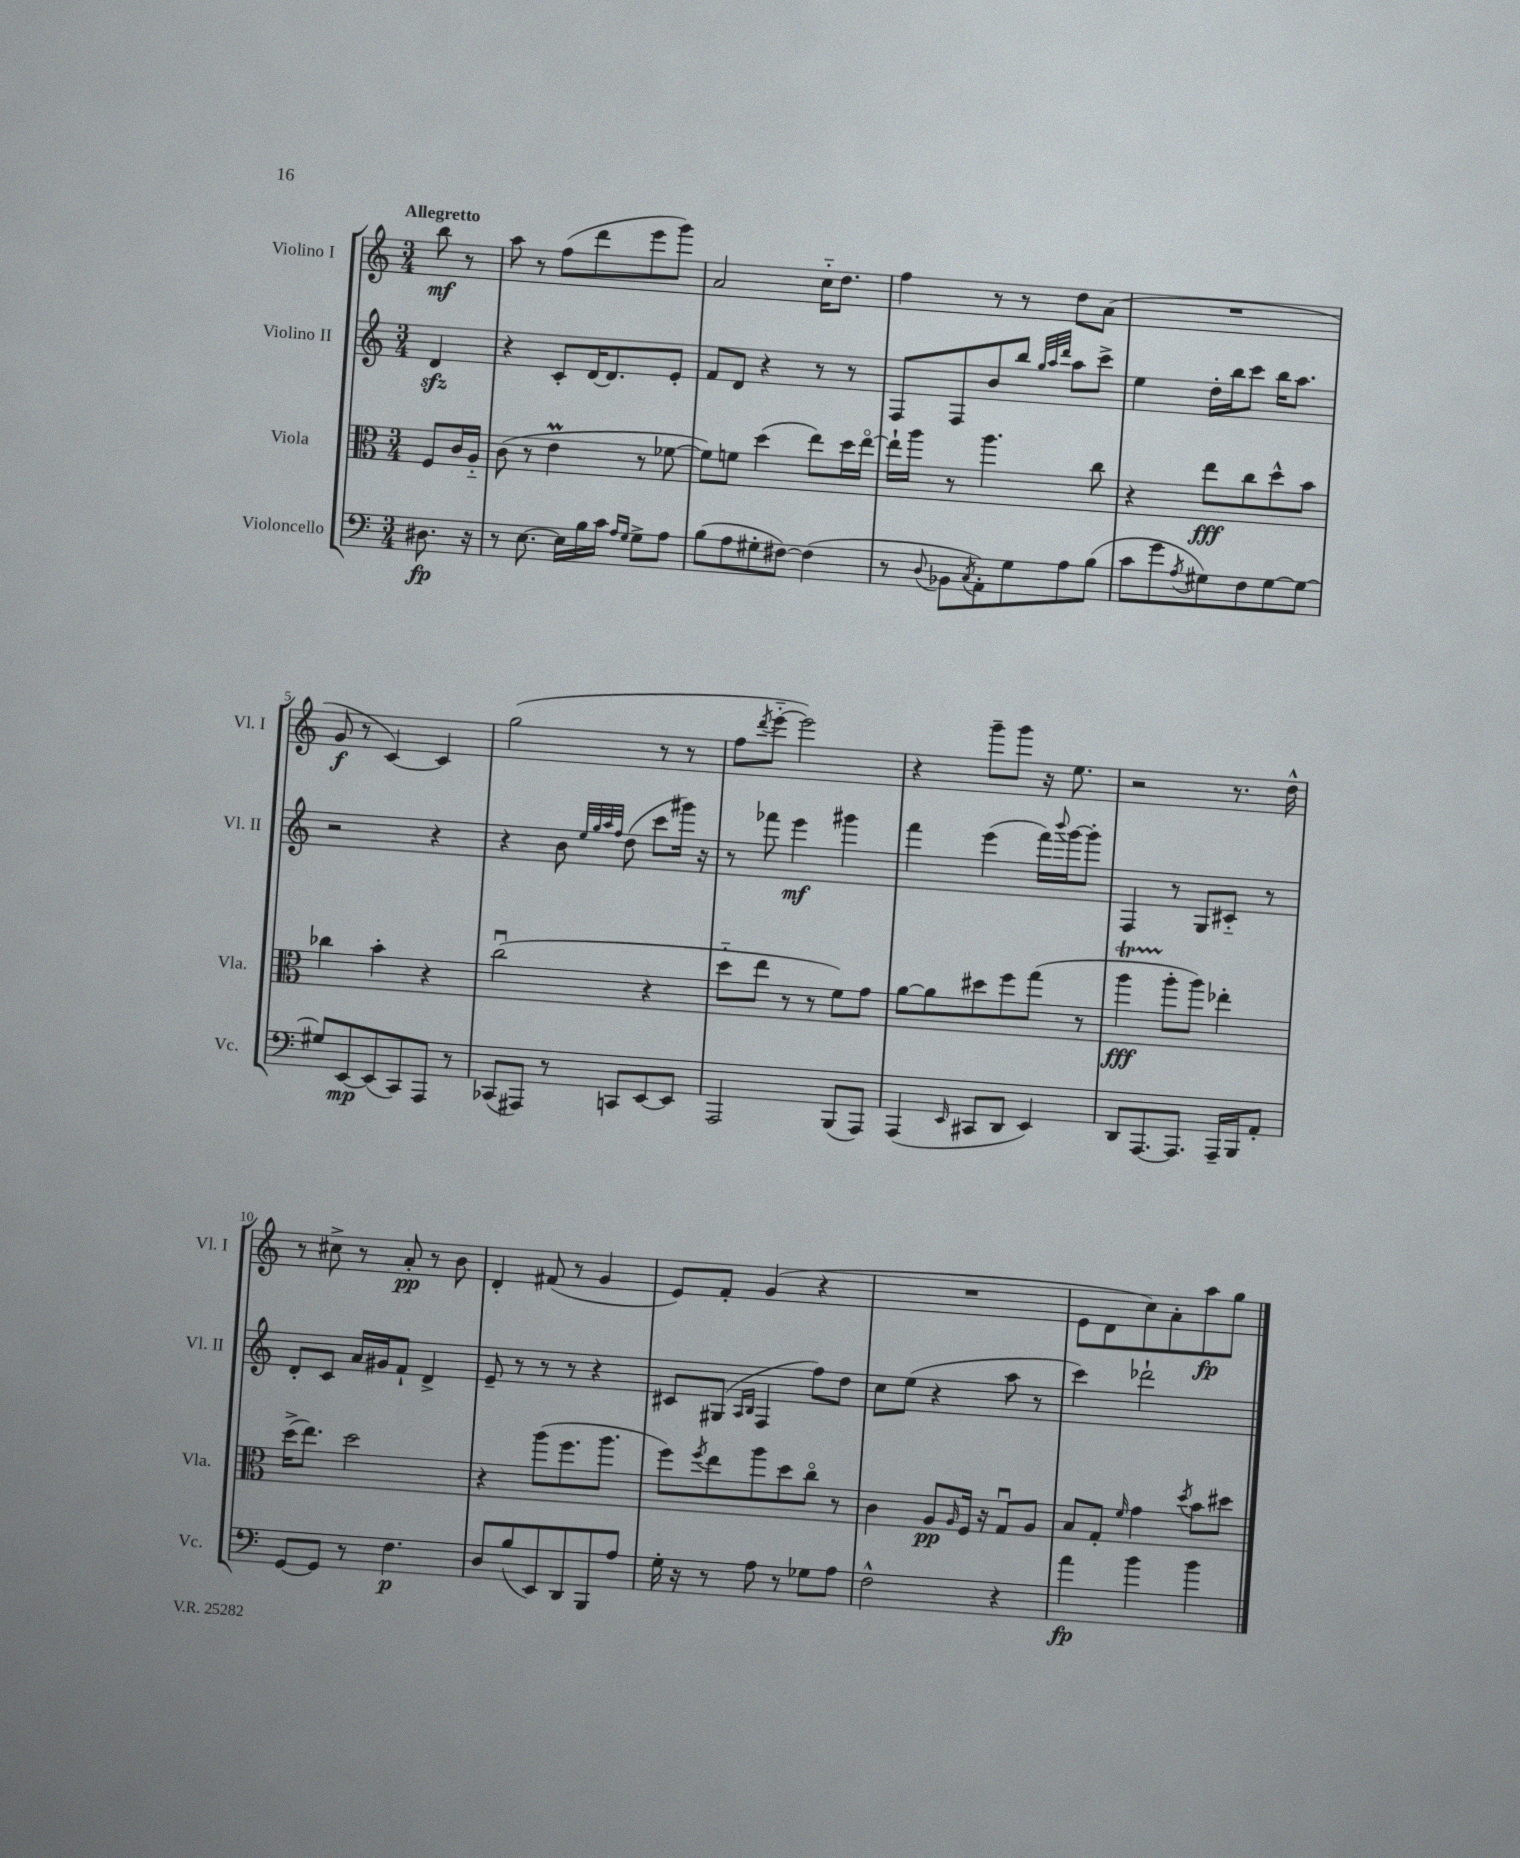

**kern	**kern	**kern	**kern
*staff4	*staff3	*staff2	*staff1
*clefF4	*clefC3	*clefG2	*clefG2
*k[]	*k[]	*k[]	*k[]
*M3/4	*M3/4	*M3/4	*M3/4
8.D#\	8F/L	4d/	8bb\
.	16c/L	.	8r
16r	16A'~/JJ	.	.
=	=	=	=
8r	(8c\	4r	8aa\
[8.E\	8r	.	8r
.	4e\	8c'/L	(8ff\L
16E\]LL	.	.	.
16B\	.	[16d/K	8ddd\
16c\JJ	.	8.d/]	.
16qqA/LL	.	.	.
16qqG/JJ	.	.	.
8G^\L	8r	.	8eee\
8A\J	[8f-\	8e'/J	8ggg\J)
=	=	=	=
(8B\L	8f-\]L)	8f/L	2a/
8A\	8f\J	8d/J	.
8G#'\	(4dd\	4r	.
[8F#\J)	.	.	.
(4F#\]	8ee\L)	8r	16cc'~\LK
.	.	.	8.dd\J
.	16dd\L	8r	.
.	[16eeo\JJ	.	.
=	=	=	=
8r	16ee`\]LL	8F/L	4ff\
.	16aa\JJ	.	.
8qqD/	.	.	.
8BB-\L	8r	8F/	.
8qC/	.	.	.
8AA'\)	4.aa\	8b/	8r
8G\	.	8bb/J	8r
.	.	32qqgg/LLL	.
.	.	32qqaa/	.
.	.	32qqddd/JJJ	.
8A\	.	8aa\L	8dd\L
(8B\J	8cc\	8ccc^\J	(8a\J
=	=	=	=
8c\L	4r	4ee\	2.r
8g\	.	.	.
8qA/	.	.	.
8G#\)	8ee\L	16dd'\LL	.
.	.	16bb\J	.
8F\	8cc\	8ccc\J	.
[8G#\	8dd^^\	16bb\LK	.
.	.	8.aa\J	.
8G#\_J	8b\J	.	.
=	=	=	=
8G#/]L	4cc-\	2r	8g/
[8EE/	.	.	8r
(8EE/]	4b'\	.	[4c/)
8CC/)	.	.	.
8AAA/J	4r	4r	4c/]
8r	.	.	.
=	=	=	=
(8CC-/L	(2ccu\	4r	(2gg\
8AAA#/J)	.	.	.
8r	.	8b\	.
.	.	32qqee/LLL	.
.	.	32qqgg/	.
.	.	32qqaa/	.
.	.	32qqff/JJJ	.
8CC/L	.	(8dd\	.
[8EE/	4r	8ccc\L	8r
8EE/]J	.	16ggg#\Jk)	8r
.	.	16r	.
=	=	=	=
2AAA/	8dd'~\L	8r	8ff\L
.	.	.	8qddd/
.	8ee\J	8fff-\	[8eee'~\J
.	8r	4eee\	2eee\])
.	8r	.	.
(8BBB/L	8f\L)	4ggg#\	.
8AAA/J)	8g\J	.	.
=	=	=	=
(4AAA/	[8a\L	4fff\	4r
.	8a\]	.	.
16qqEE/	.	.	.
8CC#/L	8dd#\	(4eee\	8ggg~\L
8DD/J	8ff\	.	8ggg\J
4EE/)	(8gg\J	16fff\LL)	16r
.	.	8qqbbb/	.
.	.	[16ggg\J	8.ee\
.	8r	8ggg'\]J	.
=	=	=	=
8DD/L	4aa\	4F/	2r
[8.AAA/	.	.	.
.	8aa'\L	8r	.
8.AAA/]J	.	.	.
.	8aa\J)	8G/L	.
16AAA~/LL	4ee-'\	8c#'~/J	8.r
16BBB/J	.	.	.
8AA'/J	.	8r	.
.	.	.	16dd^^\
=	=	=	=
[8GG/L	(16dd^\LK	8d'/L	8r
.	8.ee\J)	.	.
8GG/]J	.	8c/J	8cc#^\
8r	2dd\	16a/LL	8r
.	.	16g#/J	.
4.F\	.	8f`/J	8a'/
.	.	4d^/	8r
.	.	.	8b\
=	=	=	=
8D/L	4r	8e~/	4d'/
(8B/	.	8r	.
8EE/)	(8aa\L	8r	(8f#/
8DD/	8.ff\	8r	8r
8BBB/	.	4r	4g/
.	8.aa\J	.	.
8A/J	.	.	.
=	=	=	=
16G'\	8ff\L)	8c#/L	8e/L)
16r	.	.	.
.	8qff/	.	.
8r	8ee\	(8G#/J	8f'/J
.	.	16qqA/LL	.
.	.	16qqB/JJ	.
8A\	8aa\	4F/	(4g/
8r	8dd\	.	.
8G-\L	8cco\J	8ff\L)	4r
8A\J	8r	8dd\J	.
=	=	=	=
2F^^\	4c\	8cc\L	2.r
.	.	(8ee\J	.
.	8A/L	4r	.
.	16qqA/	.	.
.	16F/Jk	.	.
.	16r	.	.
4r	8Gu/L	8aa\	.
.	8A/J	8r	.
=	=	=	=
4a\	8B/L	4ccc\)	8e\L
.	8G'/J	.	8d\
.	16qqf/	.	.
4b\	4g\	2ddd-`\	8cc\)
.	.	.	8a'\
.	8qdd/	.	.
4b\	8b\L	.	8aa\
.	8dd#\J	.	8gg\J
==	==	==	==
*-	*-	*-	*-
